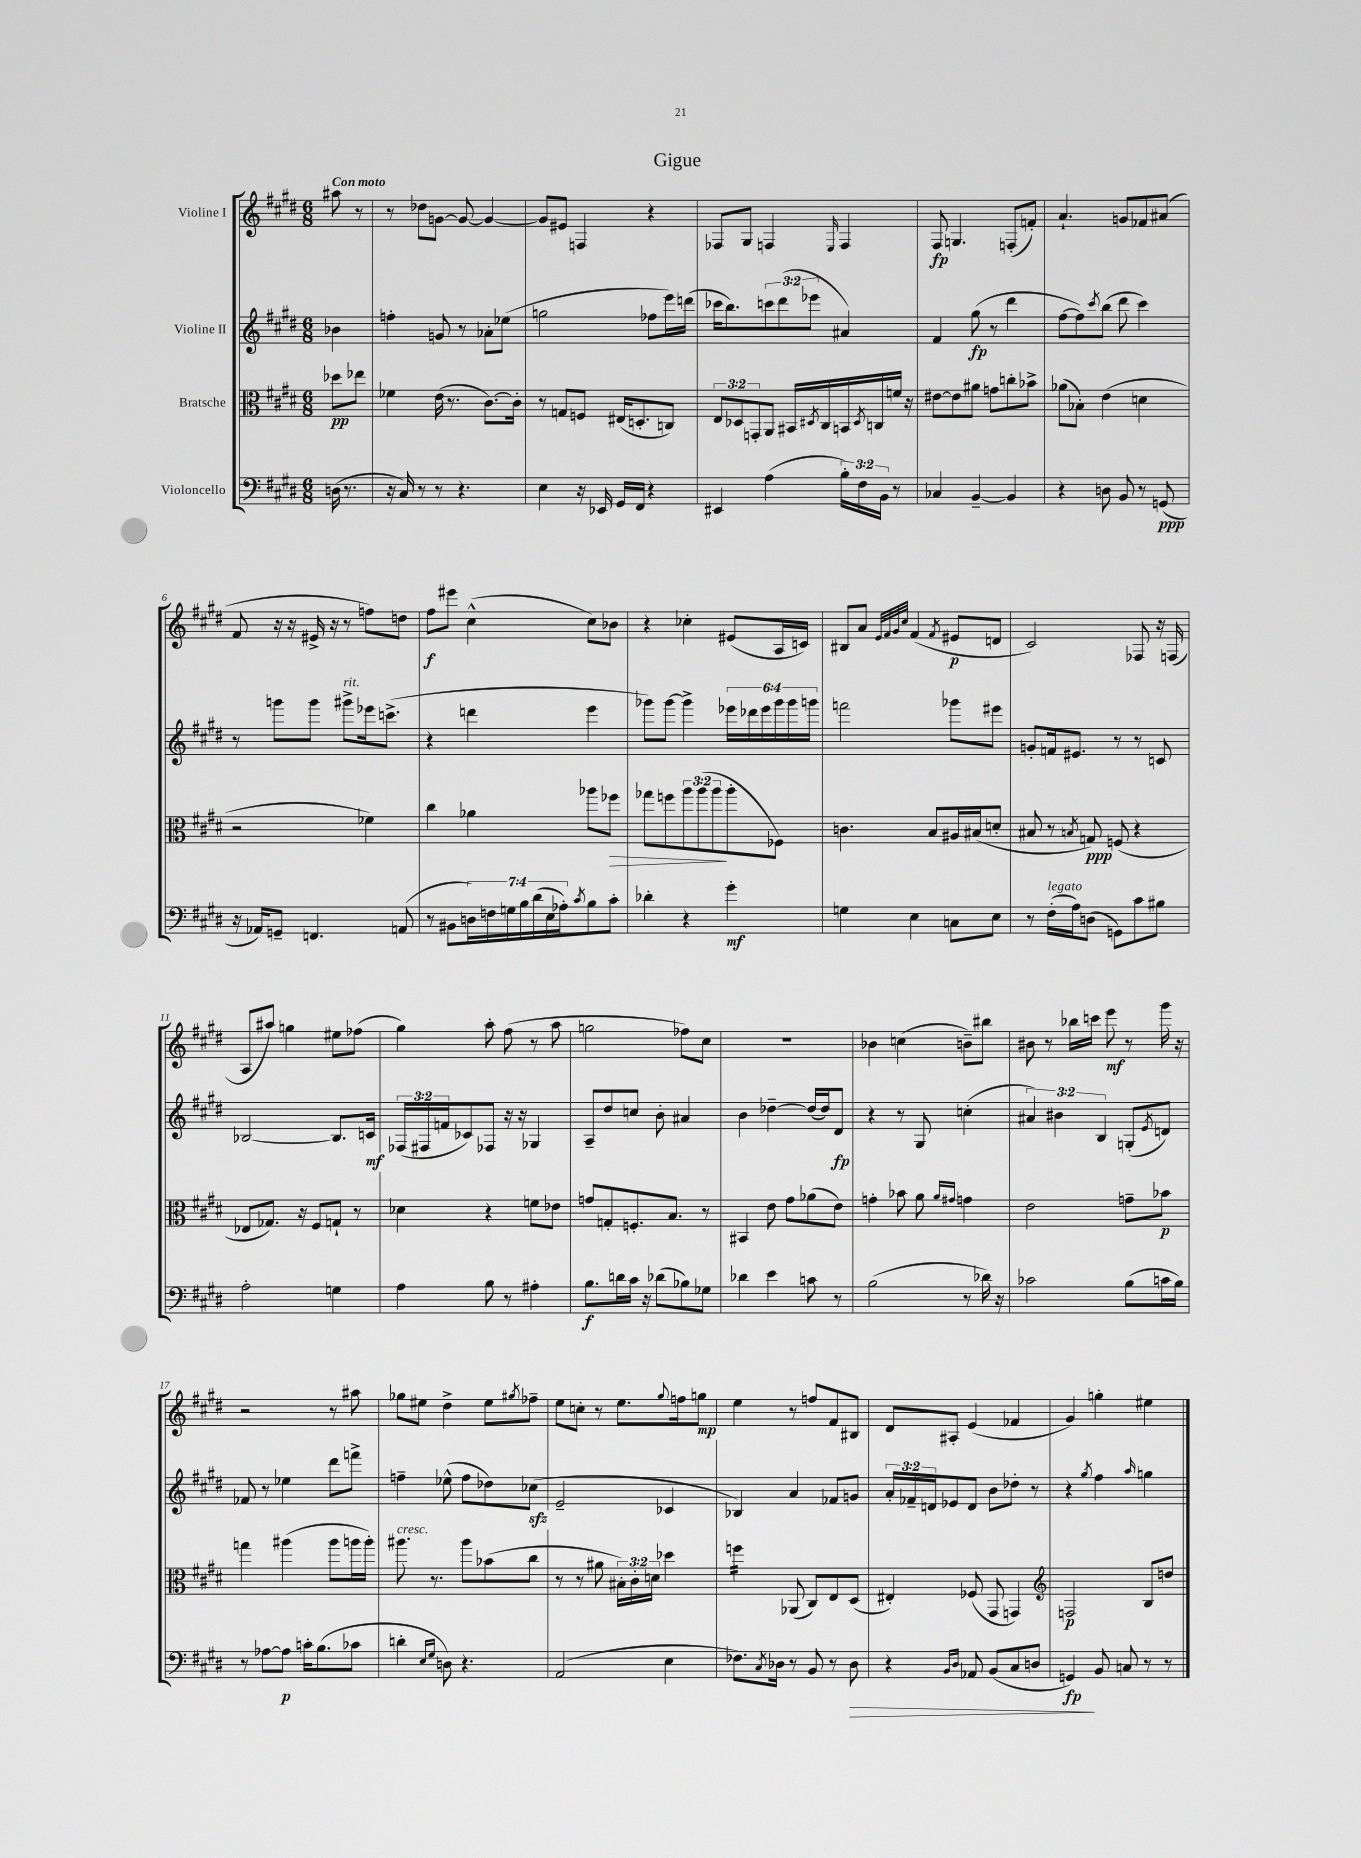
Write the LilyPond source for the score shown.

\header { title = "Gigue" }
<<
\new StaffGroup <<
\new Staff = "s0" \with { instrumentName = "Violine I" } {
    \clef treble \key e \major \numericTimeSignature \time 6/8 \partial 4 \tempo "Con moto"
    ais''8 r8 |
    r8 des''8 g'8~ g'8~ g'4~ |
    g'8 eis'8 f4 r4 |
    fes8 gis8 f4 \grace { e16 } f4 |
    fis8\fp g4. f8-.( f'8-.) |
    a'4.-! g'8 fes'8 ais'8( |
    fis'8 r16 r16 eis'16-> r16 r8 f''8) d''8 |
    fis''8\f eis'''8 cis''4-^( cis''8) bes'8 |
    r4 ces''4-. eis'8( a16 c'16) |
    bis8 a'8 \grace { e'32 fis'32 gis'32 cis''32 } fis'4( \acciaccatura { fis'8 } eis'8\p d'8 |
    cis'2) fes8 r16 f16( |
    a8 ais''8) g''4 eis''8 fes''8( |
    gis''4) a''8-. fis''8( r8 a''8 |
    g''2 fes''8) cis''8 |
    R2. |
    bes'4 c''4( b'8--) bis''8 |
    bis'8 r8 bes''16 c'''16 e'''8\mf r8 gis'''16 r16 |
    r2 r8 ais''8 |
    ges''8 eis''8 dis''4-> eis''8 \acciaccatura { gis''8 } fes''8-- |
    e''8 c''8-. r8 e''8. \appoggiatura { gis''8 } f''16 g''8\mp |
    e''4 r8 f''8 fis'8 bis8 |
    dis'8 ais8-. e'4( fes'4 |
    gis'4) g''4-. eis''4 \bar "|." |
}
\new Staff = "s1" \with { instrumentName = "Violine II" } {
    \clef treble \key e \major \numericTimeSignature \time 6/8 \override Staff.TupletNumber.text = #tuplet-number::calc-fraction-text \partial 4
    bes'4 |
    f''4-. g'8 r8 aes'8-. ees''8( |
    g''2 fes''8 e'''16) d'''16( |
    ces'''16 b''8.) \tuplet 3/2 { c'''8 dis'''8( ees'''8 } ais'4) |
    fis'4 gis''8\fp( r8 dis'''4 |
    fis''8~ fis''8) \acciaccatura { cis'''8 } b''8( dis'''8 cis'''4) |
    r8 g'''8 g'''8 gis'''8->^\markup { \italic "rit." } ees'''16 c'''8.->( |
    r4 d'''4 e'''4 |
    ges'''8) ges'''8~ ges'''4-> \tuplet 6/4 { ees'''16 des'''16 ees'''16 ges'''16 ges'''16 g'''16 } |
    f'''2 ges'''8 eis'''8 |
    g'8-. f'16 eis'8. r8 r8 c'8 |
    bes2~ bes8. c'16\mf |
    \tuplet 3/2 { fes16( fis16 f'16 } ces'8) fes8 r16 r16 ges4 |
    a8-- dis''8 c''8 b'8-. ais'4 |
    b'4 des''4~-- des''16( des''16) dis'8\fp |
    r4 r8 gis8 c''4-.( |
    \tuplet 3/2 { ais'4) bis'4 b4 } g8-.( \acciaccatura { e'8 } d'8) |
    fes'8 r8 ees''4 dis'''8 f'''8-> |
    f''4-- ees''8-^( f''8 des''8) ces''8\sfz( |
    e'2-- ces'4 |
    bes4) a'4 fes'8 g'8 |
    \tuplet 3/2 { a'16-. fes'16-- d'16 } ees'8 d'8 b'8 des''8-. r8 |
    r4 \acciaccatura { gis''8 } fis''4 \grace { a''16 } g''4 \bar "|." |
}
\new Staff = "s2" \with { instrumentName = "Bratsche" } {
    \clef alto \key e \major \numericTimeSignature \time 6/8 \override Staff.TupletNumber.text = #tuplet-number::calc-fraction-text \partial 4
    des''8\pp ees''8 |
    fes'4 e'16( r8. cis'8.~) cis'16-. |
    r8 g8 f8 eis16( d8.-. c8) |
    \tuplet 3/2 { e8 des8 g,8-. } a,8 bis,16 \acciaccatura { dis8 } cis16 b,16 \acciaccatura { dis8 } c16 f'16 r16 |
    eis'8~ eis'8 ais'8 g'8 c''8-. bes'8-> |
    aes'8( bes8-.) e'4( d'4 |
    r2 fes'4) |
    cis''4 aes'4 aes''8 fes''8\> |
    ges''8 f''8 \tuplet 3/2 { a''8 a''8( a''8\! } a''8-. fes8) |
    c'4. b8 ais16 bis16( d'8-. |
    bis8 r8 \acciaccatura { b8 } g8\ppp) f8( r4 |
    ees8 ges8.) r16 fis8 g8-! r8 |
    des'4 r4 f'8 ees'8 |
    g'8 g8-. f8.-. b8. r8 |
    bis,4 e'8 gis'8 aes'8( e'8) |
    g'4-. bes'8 a'8 \grace { a'16 gis'16 } g'4 |
    e'2 g'8-- bes'8\p |
    g''4 ais''4( ais''8 a''16 a''16-.) |
    ais''8.^\markup { \italic "cresc." } r8. ais''8 bes'8( cis''8 |
    r8 r8 ais'8 \tuplet 3/2 { bis16-.) cis'16-. d'16 } des''4 |
    f''4:16 aes,8( cis8) e8 dis8( |
    eis4-.) fes8( gis,8 g,4) |
    \clef treble f2\p b8 d''8 \bar "|." |
}
\new Staff = "s3" \with { instrumentName = "Violoncello" } {
    \clef bass \key e \major \numericTimeSignature \time 6/8 \override Staff.TupletNumber.text = #tuplet-number::calc-fraction-text \partial 4
    d16( r8. |
    r16 cis16) r8 r8 r4. |
    e4 r16 ees,16 gis,16 fis,16 r4 |
    eis,4 a4( \tuplet 3/2 { b16-.) fis16 b,16 } r8 |
    ces4 b,4~-- b,4 |
    r4 d8 b,8 r8 g,8\ppp( |
    r16 aes,16) g,8-- f,4. a,8( |
    r8 bis,8 \tuplet 7/4 { d16) f16 g16 b16 dis'16( e16 aes16-.) } \acciaccatura { cis'8 } b8 cis'8-. |
    des'4-. r4 gis'4-.\mf |
    g4 e4 c8 e8 |
    r8 fis16-.^\markup { \italic "legato" }( a16) d8( g,8) cis'8 bis8 |
    a2-. g4 |
    a4 b8 r8 ais4-. |
    b8.\f d'16 cis'16 r16 des'8( bes8) ges8 |
    des'4 e'4 c'8 r8 |
    b2( r8 des'16) r16 |
    ces'2 b8( c'16 b16) |
    r8 aes8~ aes8\p c'16-. b8.( ces'8 |
    d'4-. \grace { e16 gis16 } d8) r4. |
    a,2( e4 |
    fes8.) \acciaccatura { cis8 } des16 r8 b,8 r8 des8\> |
    r4 \grace { b,16 dis16 } aes,8 b,8( cis8 d8 |
    g,4\fp\!) b,8 c8 r8 r8 \bar "|." |
}
>>
>>
